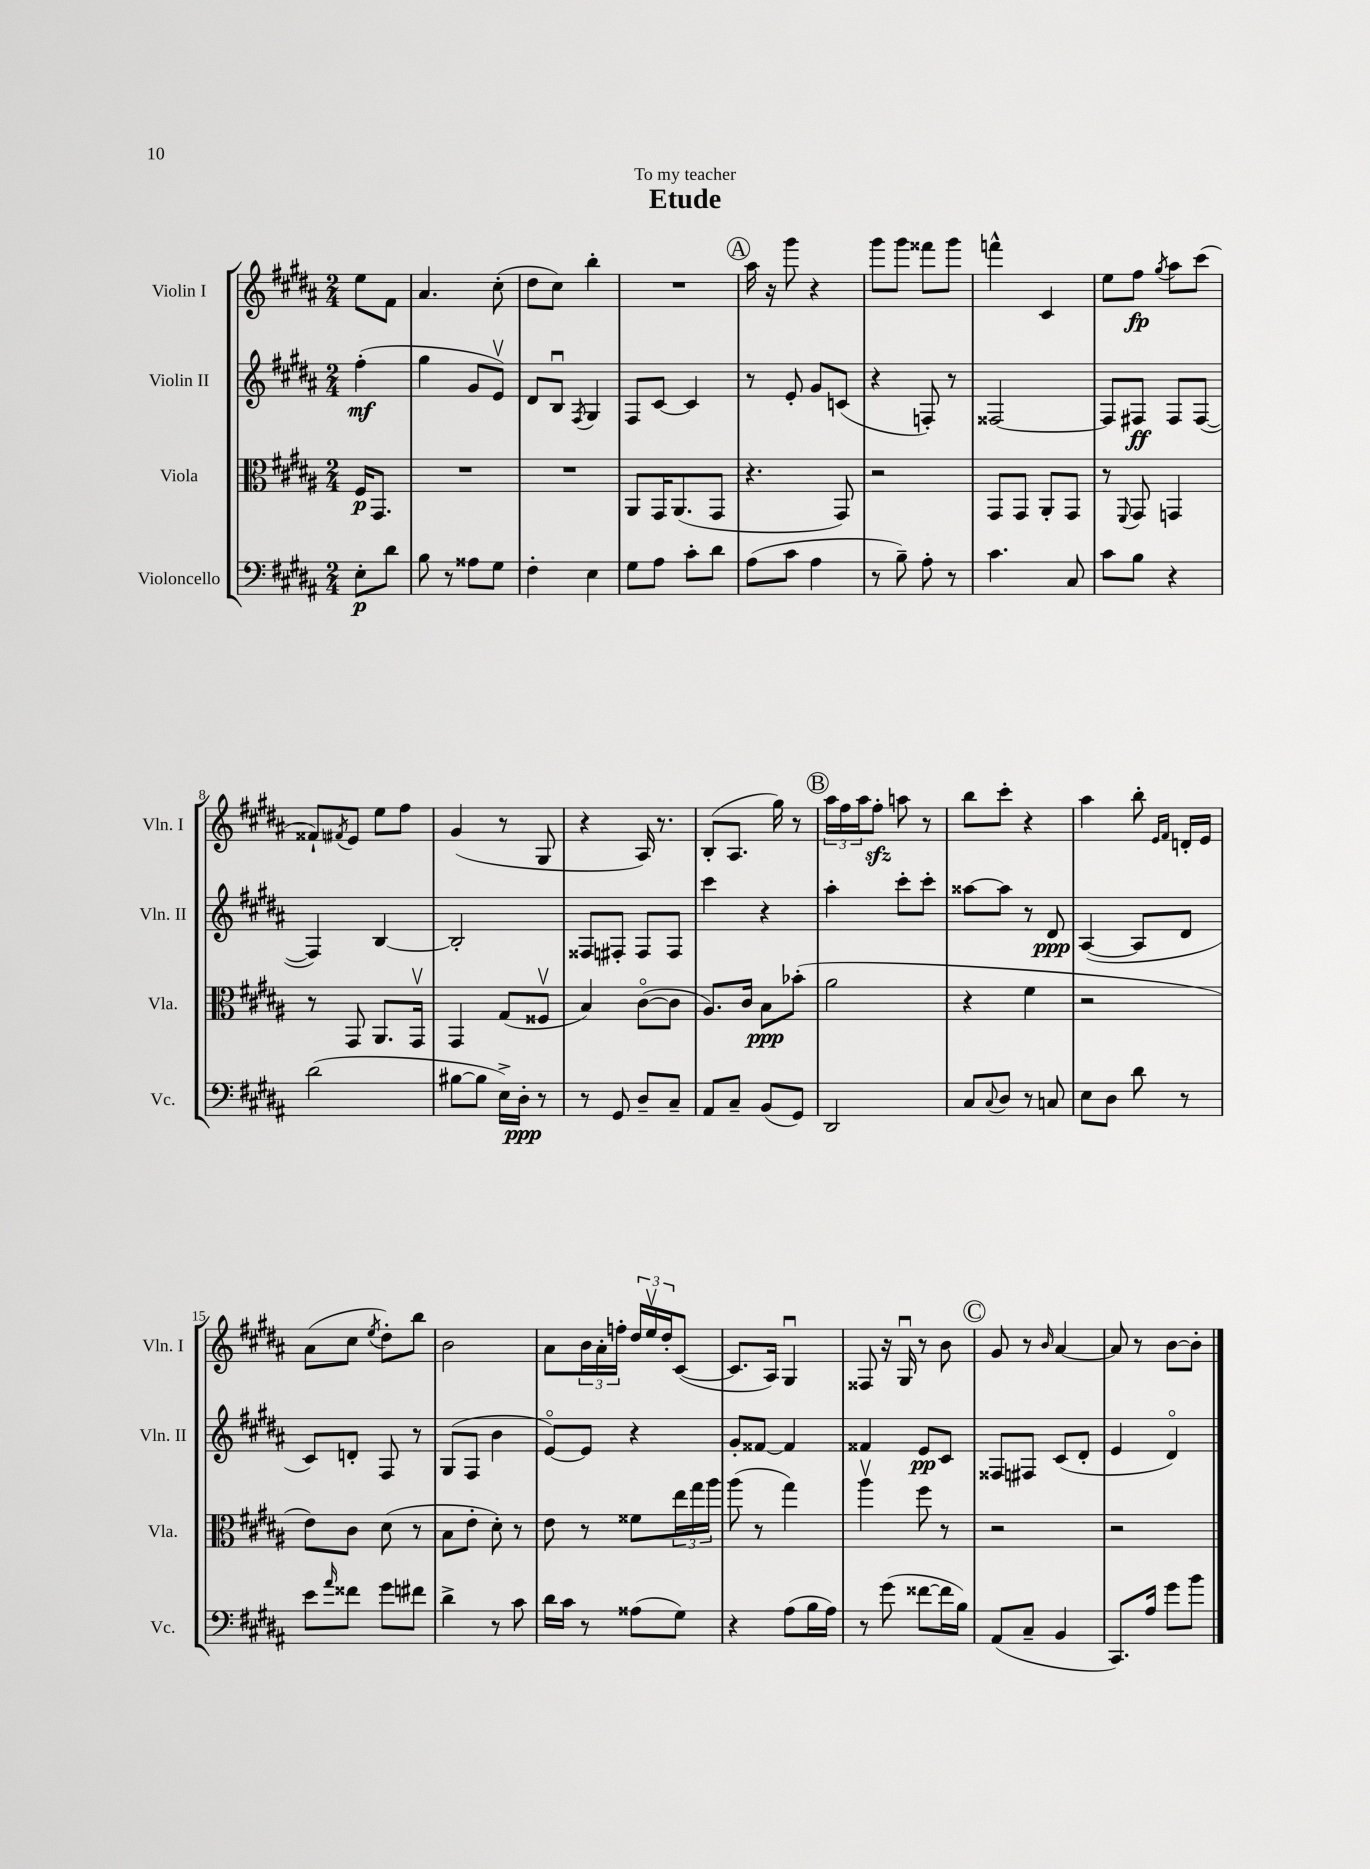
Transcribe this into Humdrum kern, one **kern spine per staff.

**kern	**dynam	**kern	**dynam	**kern	**dynam	**kern	**dynam
*part4	*part4	*part3	*part3	*part2	*part2	*part1	*part1
*staff4	*staff4	*staff3	*staff3	*staff2	*staff2	*staff1	*staff1
*I"Violoncello	*	*I"Viola	*	*I"Violin II	*	*I"Violin I	*
*I'Vc.	*	*I'Vla.	*	*I'Vln. II	*	*I'Vln. I	*
*clefF4	*	*clefC3	*	*clefG2	*	*clefG2	*
*k[f#c#g#d#a#]	*	*k[f#c#g#d#a#]	*	*k[f#c#g#d#a#]	*	*k[f#c#g#d#a#]	*
*M2/4	*	*M2/4	*	*M2/4	*	*M2/4	*
=	=	=	=	=	=	=	=
8E'\L	p	16F#/KL	p	(4ff#'\	mf	8ee\L	.
.	.	8.GG#/J	.	.	.	.	.
8d#\J	.	.	.	.	.	8f#\J	.
=1	=1	=1	=1	=1	=1	=1	=1
8B\	.	2r	.	4gg#\	.	4.a#/	.
8r	.	.	.	.	.	.	.
8A##X\L	.	.	.	8g#/L	.	.	.
8G#\J	.	.	.	8ev/J)	.	(8cc#'\	.
=2	=2	=2	=2	=2	=2	=2	=2
4F#'\	.	2r	.	8d#/L	.	8dd#\L	.
.	.	.	.	8Bu/J	.	8cc#\J)	.
.	.	.	.	8qF#/	.	.	.
4E\	.	.	.	4G#/	.	4bb'\	.
=3	=3	=3	=3	=3	=3	=3	=3
8G#\L	.	8AA#/L	.	8F#/L	.	2r	.
8A#\J	.	16GG#/K	.	[8c#/J	.	.	.
.	.	(8.AA#/	.	.	.	.	.
8c#'\L	.	.	.	4c#/]	.	.	.
8d#\J	.	8GG#/J	.	.	.	.	.
!!LO:REH:place=s1:t=A
=4	=4	=4	=4	=4	=4	=4	=4
(8A#\L	.	4.r	.	8r	.	16aa#\	.
.	.	.	.	.	.	16r	.
8c#\J	.	.	.	8e'/	.	8ggg#\	.
4A#\	.	.	.	8g#/L	.	4r	.
.	.	8GG#/)	.	(8cn/J	.	.	.
=5	=5	=5	=5	=5	=5	=5	=5
8r	.	2r	.	4r	.	8ggg#\L	.
8B~\)	.	.	.	.	.	8ggg#\J	.
8A#'\	.	.	.	8Fn'/)	.	8fff##X\L	.
8r	.	.	.	8r	.	8ggg#\J	.
=6	=6	=6	=6	=6	=6	=6	=6
4.c#\	.	8GG#/L	.	[2F##X/	.	4fffn^^\	.
.	.	8GG#/J	.	.	.	.	.
.	.	8AA#'/L	.	.	.	4c#/	.
8C#/	.	8GG#/J	.	.	.	.	.
=7	=7	=7	=7	=7	=7	=7	=7
8c#\L	.	8r	.	8F##/L]	.	8ee\L	.
.	.	8qqFF#/	.	.	.	.	.
8B\J	.	8GG#/	.	8F#X/J	ff	8ff#\J	fp
.	.	.	.	.	.	8qgg#/	.
4r	.	4GGn/	.	8F#/L	.	8aa#\L	.
.	.	.	.	([8F#/J	.	(8ccc#\J	.
!!LO:LB:g=z
=8	=8	=8	=8	=8	=8	=8	=8
(2d#\	.	8r	.	4F#/])	.	8f##X`/L)	.
.	.	.	.	.	.	8qf#X/	.
.	.	8GG#/	.	.	.	8e/J	.
.	.	8.AA#/L	.	[4B/	.	8ee\L	.
.	.	.	.	.	.	8ff#\J	.
.	.	16GG#v/Jk	.	.	.	.	.
=9	=9	=9	=9	=9	=9	=9	=9
[8B#X\L	.	4GG#/	.	2B'/]	.	(4g#/	.
8B#\J]	.	.	.	.	.	.	.
16E^\LL)	.	(8G#/L	.	.	.	8r	.
16D#'\JJ	ppp	.	.	.	.	.	.
8r	.	8F##Xv/J	.	.	.	8G#/	.
=10	=10	=10	=10	=10	=10	=10	=10
8r	.	4B/)	.	8F##X/L	.	4r	.
8GG#/	.	.	.	8F#X'/J	.	.	.
8D#~/L	.	([8c#\L	.	8F#/L	.	16A#/)	.
.	.	.	.	.	.	8.r	.
8C#~/J	.	8c#\J]	.	8F#/J	.	.	.
=11	=11	=11	=11	=11	=11	=11	=11
8AA#/L	.	8.A#/L)	.	4ccc#\	.	(8B'/L	.
8C#~/J	.	.	.	.	.	8.A#/J	.
.	.	16c#/Jk	.	.	.	.	.
(8BB/L	.	8B\L	ppp	4r	.	.	.
.	.	.	.	.	.	16gg#\)	.
8GG#/J)	.	(8b-X'\J	.	.	.	8r	.
!!LO:REH:place=s1:t=B
=12	=12	=12	=12	=12	=12	=12	=12
2DD#/	.	2a#\	.	4aa#'\	.	24aa#\LL	.
.	.	.	.	.	.	24ff#\	.
.	.	.	.	.	.	24aa#\J	.
.	.	.	.	.	.	8ff#zz'\J	.
.	.	.	.	8ccc#'\L	.	8aan\	.
.	.	.	.	8ccc#'\J	.	8r	.
=13	=13	=13	=13	=13	=13	=13	=13
8C#/L	.	4r	.	[8aa##X\L	.	8bb\L	.
8qqC#/	.	.	.	.	.	.	.
8D#/J	.	.	.	8aa##\J]	.	8ccc#'\J	.
8r	.	4f#\	.	8r	.	4r	.
8Cn/	.	.	.	8d#/	ppp	.	.
=14	=14	=14	=14	=14	=14	=14	=14
8E\L	.	2r	.	([4A#/	.	4aa#\	.
8D#\J	.	.	.	.	.	.	.
8d#\	.	.	.	8A#/L]	.	8bb'\	.
.	.	.	.	.	.	16qqe/LL	.
.	.	.	.	.	.	16qqf#/JJ	.
8r	.	.	.	8d#/J	.	16dn'/LL	.
.	.	.	.	.	.	16e/JJ	.
!!LO:LB:g=z
=15	=15	=15	=15	=15	=15	=15	=15
8e\L	.	8e\L)	.	8c#/L)	.	(8a#\L	.
16qqa#/	.	.	.	.	.	.	.
8f##X\J	.	8c#\J	.	8dn'/J	.	8cc#\J	.
.	.	.	.	.	.	8qee/	.
8g#\L	.	(8d#\	.	8F#/	.	8dd#'\L)	.
8f#X\J	.	8r	.	8r	.	8bb\J	.
=16	=16	=16	=16	=16	=16	=16	=16
4d#^\	.	8B\L	.	(8G#/L	.	2b\	.
.	.	8e'\J	.	8F#/J	.	.	.
8r	.	8d#'\)	.	4b\	.	.	.
8c#\	.	8r	.	.	.	.	.
=17	=17	=17	=17	=17	=17	=17	=17
16d#\LL	.	8e\	.	[8e/L)	.	8a#\L	.
16c#\JJ	.	.	.	.	.	.	.
8r	.	8r	.	8e/J]	.	24b\L	.
.	.	.	.	.	.	24a#'\	.
.	.	.	.	.	.	24ffn'\JJ	.
(8A##X\L	.	8f##X\L	.	4r	.	24dd#/LL	.
.	.	.	.	.	.	24eev/	.
.	.	.	.	.	.	24dd#'/J	.
8G#\J)	.	24ee\L	.	.	.	([8c#/J	.
.	.	24gg#\	.	.	.	.	.
.	.	24aa#\JJ	.	.	.	.	.
=18	=18	=18	=18	=18	=18	=18	=18
4r	.	(8aa#\	.	8g#'/L	.	8.c#/L]	.
.	.	8r	.	[8f##X/J	.	.	.
.	.	.	.	.	.	16A#/Jk)	.
(8A#\L	.	4gg#\)	.	4f##/]	.	4G#u/	.
16B\L	.	.	.	.	.	.	.
16A#\JJ)	.	.	.	.	.	.	.
=19	=19	=19	=19	=19	=19	=19	=19
8r	.	4aa#v\	.	4f##X/	.	8F##X/	.
(8g#\	.	.	.	.	.	16r	.
.	.	.	.	.	.	16G#u/	.
[8f##X\L	.	8ff#\	.	8e/L	pp	8r	.
16f##\L]	.	8r	.	8c#/J	.	8b\	.
16B\JJ)	.	.	.	.	.	.	.
!!LO:REH:place=s1:t=C
=20	=20	=20	=20	=20	=20	=20	=20
(8AA#/L	.	2r	.	8F##X/L	.	8g#/	.
8C#~/J	.	.	.	8F#X/J	.	8r	.
.	.	.	.	.	.	16qqb/	.
4BB/	.	.	.	(8c#/L	.	[4a#/	.
.	.	.	.	8d#'/J	.	.	.
=21	=21	=21	=21	=21	=21	=21	=21
8.CC#/L)	.	2r	.	4e/	.	8a#/]	.
.	.	.	.	.	.	8r	.
16A#/Jk	.	.	.	.	.	.	.
8g#\L	.	.	.	4d#/)	.	[8b\L	.
8b\J	.	.	.	.	.	8b'\J]	.
==	==	==	==	==	==	==	==
*-	*-	*-	*-	*-	*-	*-	*-
